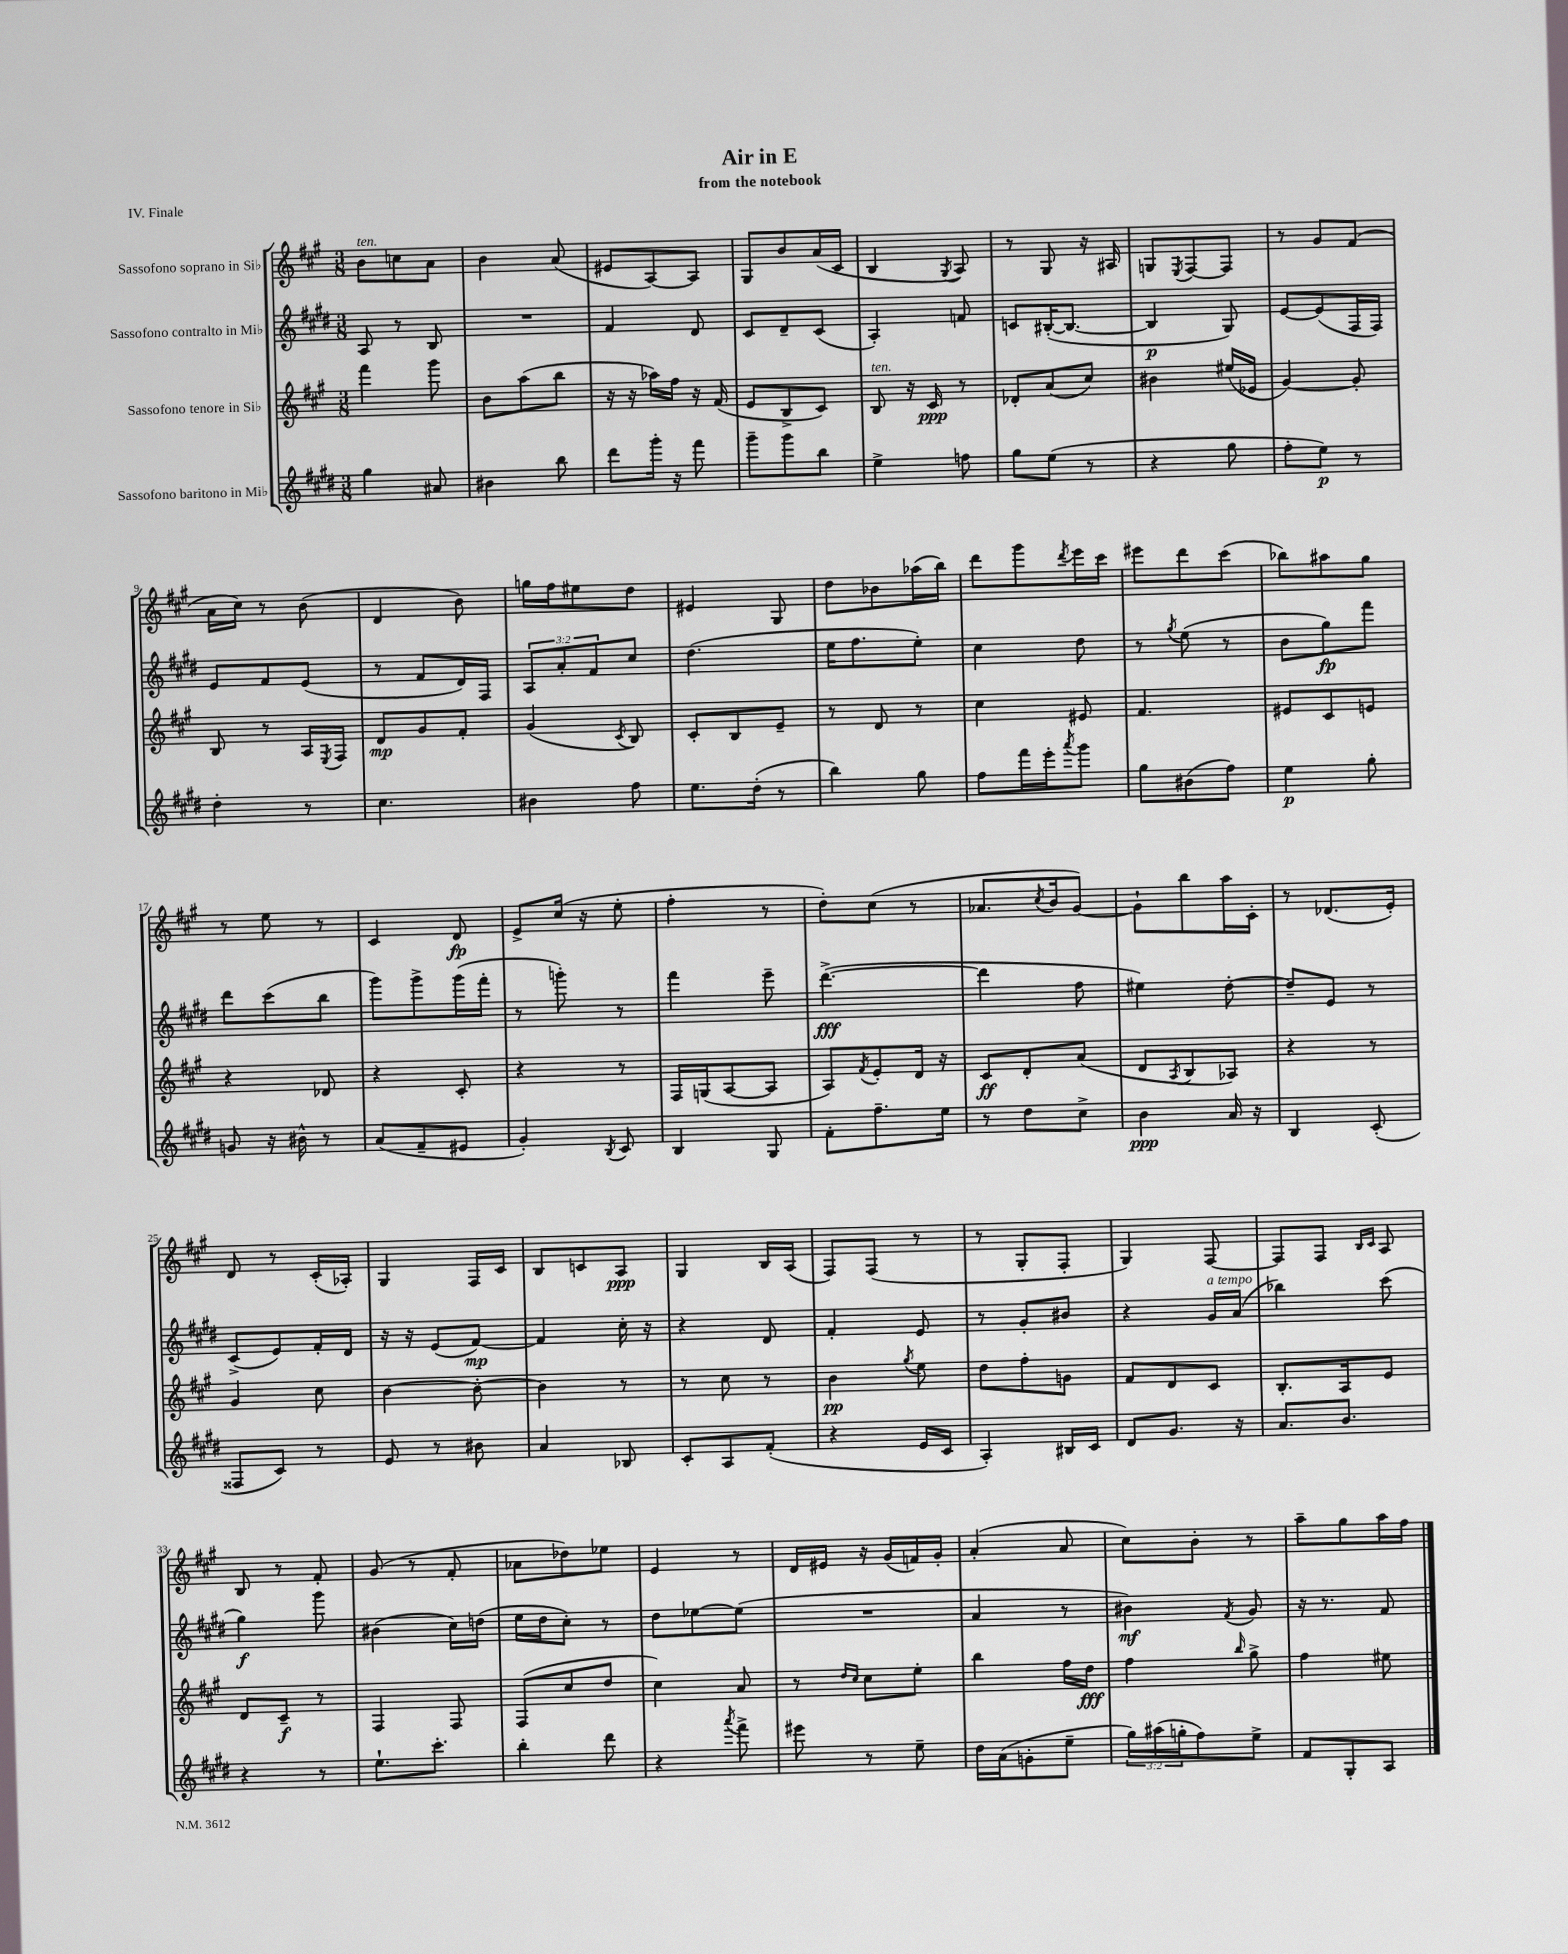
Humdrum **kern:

**kern	**kern	**kern	**kern
*staff4	*staff3	*staff2	*staff1
*clefG2	*clefG2	*clefG2	*clefG2
*k[f#c#g#d#]	*k[f#c#g#]	*k[f#c#g#d#]	*k[f#c#g#]
*M3/8	*M3/8	*M3/8	*M3/8
4gg#\	4fff#\	8A/	8b\L
.	.	8r	8cc\
8a#/	8ggg#\	8B/	8a\J
=	=	=	=
4b#\	8b\L	4.r	4b\
.	(8aa\	.	.
8bb\	8bb\J	.	(8a/
=	=	=	=
8ddd#\L	16r	4f#/	8e#/L
.	16r	.	.
16ggg#'\Jk	16aa-\LL)	.	[8A/)
16r	16ff#\JJ	.	.
8fff#\	16r	8d#/	8A/]J
.	(16f#/	.	.
=	=	=	=
8ggg#~\L	8e/L	8c#/L	8G#/L
8ggg#\	8B^/	8d#~/	8b/
8bb\J	8c#/J)	(8c#/J	(16a/L
.	.	.	16c#/JJ
=	=	=	=
4ee^\	8B/	4A'/)	4B/
.	16r	.	.
.	16c#/	.	.
.	.	.	8qG#/
8ff\	8r	8f/	8A/)
=	=	=	=
8gg#\L	8d-'/L	8c/L	8r
(8ee\J	(8a/	([16B#'/K	8G#/
.	.	8.B#/_J	.
8r	8cc#/J)	.	16r
.	.	.	16A#/
=	=	=	=
4r	4b#\	4B#/]	8G/L
.	.	.	8qE/
.	.	.	[8F#/
8gg#\	(16ee#/LL	8G#/)	8F#/]J
.	16e-/JJ	.	.
=	=	=	=
8ff#'\L	[4g#/)	[8e/L	8r
8ee\J)	.	(8e/]	8g#/L
8r	8g#'/]	16F#/L	(8f#/J
.	.	16F#/JJ)	.
=	=	=	=
4dd#'\	8B/	8e/L	16a\LL
.	.	.	16cc#\JJ)
.	8r	8f#/	8r
8r	16A/LL	(8e/J	(8b\
.	8qE/	.	.
.	16F#/JJ	.	.
=	=	=	=
4.cc#\	8d/L	8r	4d/
.	8g#/	8f#/L	.
.	8f#'/J	16d#/L)	8b\)
.	.	16F#/JJ	.
=	=	=	=
4b#\	(4g#/	12A/L	16gg\LL
.	.	.	16ff#\J
.	.	12a'/	.
.	.	.	8ee#\
.	.	12f#/	.
.	8qc#/	.	.
8ff#\	8B/)	8cc#/J	8dd\J
=	=	=	=
8.ee\L	8c#'/L	(4.dd#\	4e#/
.	8B/	.	.
(16dd#'\Jk	.	.	.
8r	8e~/J	.	8G#/
=	=	=	=
4bb\)	8r	16ee\LK	8dd\L
.	.	8.ff#\	.
.	8d/	.	8b-\
8gg#\	8r	8ee'\J)	(16aa-\L
.	.	.	16bb\JJ)
=	=	=	=
8ff#\L	4cc#\	4cc#\	8ddd\L
16fff#\L	.	.	8ggg#\
16eee'\J	.	.	.
8qaaa/	.	.	8qddd/
8ggg#\J	8e#/	8dd#\	16eee\L
.	.	.	16ccc#\JJ
=	=	=	=
8gg#\L	4.f#/	8r	8eee#\L
.	.	8qgg#/	.
(8b#\	.	(8ee\	8ddd\
8ff#\J)	.	8r	(8ccc#\J
=	=	=	=
4ee\	8e#/L	8b\L	8bb-\L)
.	8c#/	8gg#\)	8aa#\
8gg#'\	8e/J	8fff#\J	8gg#\J
=	=	=	=
8g/	4r	8ddd#\L	8r
16r	.	(8ccc#\	8ee\
16b#^^\	.	.	.
8r	8d-/	8bb\J	8r
=	=	=	=
(8a/L	4r	8ggg#\L)	4c#/
8f#~/	.	8ggg#^\	.
8e#/J	8c#'/	(16ggg#\L	8d/
.	.	16fff#'\JJ	.
=	=	=	=
4g#'/)	4r	8r	8e^/L
.	.	8ggg'\)	(16cc#/Jk
.	.	.	16r
8qB/	.	.	.
8c#/	8r	8r	8ee'\
=	=	=	=
4B/	16F#/LL	4fff#\	4ff#'\
.	(16G/J	.	.
.	[8A/	.	.
8G#/	8A/]J	8eee~\	8r
=	=	=	=
8f#'\L	8A/L)	([4.ddd#^\	8dd'\L)
.	8qf#/	.	.
8.ff#~\	8e'/	.	(8cc#\J
.	16d/Jk	.	8r
16ee\Jk	16r	.	.
=	=	=	=
8r	8c#/L	4ddd#\]	8.a-/L
8dd#\L	8d'/	.	.
.	.	.	8qcc#/
.	.	.	16b/k
8cc#^\J	(8a/J	8ff#\	[8g#/J)
=	=	=	=
4b\	8d/L	4ee#\)	8g#`\]L
.	8qA/	.	.
.	8B/	.	8bb\
16a/	8A-/J)	[8dd#'\	16aa\L
16r	.	.	16c#'\JJ
=	=	=	=
4B/	4r	8dd#~/]L	8r
.	.	8e/J	(8.d-/L
(8c#'/	8r	8r	.
.	.	.	16e'/Jk)
=	=	=	=
8F##/L	4g#/	(8c#^/L	8d/
8c#/J)	.	8e/)	8r
8r	8cc#\	16f#'/L	(16c#'/LL
.	.	16d#/JJ	16A-'/JJ)
=	=	=	=
8e/	[4b\	16r	4G#/
.	.	16r	.
8r	.	(8e/L	.
8b#\	8b'\_	[8f#/J)	16F#/LL
.	.	.	16c#/JJ
=	=	=	=
4a/	4b\]	4f#/]	8B/L
.	.	.	8c/
8B-/	8r	16cc#'\	8A/J
.	.	16r	.
=	=	=	=
8c#'/L	8r	4r	4G#/
8A/	8cc#\	.	.
(8f#'/J	8r	8d#/	16B/LL
.	.	.	(16A/JJ
=	=	=	=
4r	4b\	4f#'/	8F#/L)
.	.	.	(8F#/J
.	8qgg#/	.	.
16e/LL	8ee\	8e/	8r
16c#/JJ	.	.	.
=	=	=	=
4A'/)	8dd\L	8r	8r
.	8ff#'\	8g#'/L	8G#'/L
16B#/LL	8g\J	8b#/J	8F#'/J
16c#/JJ	.	.	.
=	=	=	=
8d#/L	8f#/L	4r	4G#/)
8.g#/J	8d/	.	.
.	8c#/J	16g#/LL	[8F#/
16r	.	(16a/JJ	.
=	=	=	=
8.a/L	8.B'/L	4bb-\)	8F#/]L
.	.	.	8F#/J
8.b/J	16A/k	.	.
.	.	.	16qqB/LL
.	.	.	16qqc#/JJ
.	8e/J	(8ccc#\	8A/
=	=	=	=
4r	8d/L	4gg#\)	8B/
.	8c#~/J	.	8r
8r	8r	8ggg#\	8f#'/
=	=	=	=
8.ee`\L	4F#/	(4b#\	(8g#/
.	.	.	8r
8.ccc#'\J	.	.	.
.	8F#/	16cc#\LL)	8f#'/
.	.	(16dd\JJ	.
=	=	=	=
4bb'\	(8F#/L	16ee\LL	8a-\L
.	.	16dd#\J	.
.	8cc#/	8cc#'\J)	8dd-\)
8ddd#\	8dd/J	8r	8ee-\J
=	=	=	=
4r	4cc#\)	8dd#\L	4e/
.	.	[8ee-\	.
8qaaa/	.	.	.
8fff#^\	8a/	(8ee-\]J	8r
=	=	=	=
8eee#\	8r	4.r	16d/LL
.	.	.	16e#/JJ
.	16qqdd/LL	.	.
.	16qqcc#/JJ	.	.
8r	8cc#\L	.	16r
.	.	.	(16g#/LL
8ee~\	8ee'\J	.	16f/)
.	.	.	16g#'/JJ
=	=	=	=
16dd#\LL	4bb\	4a/	(4a'/
(16a\J	.	.	.
8g'\	.	.	.
8ee~\J	16ff#\LL	8r	8a/
.	16dd\JJ	.	.
=	=	=	=
24gg#\LL)	4ff#\	4b#\)	8cc#\L)
(24aa#\	.	.	.
24gg'\J	.	.	.
8ff#\)	.	.	8b'\J
.	16qqbb/	8qf#/	.
8ee^\J	8gg#^\	8g#/	8r
=	=	=	=
8f#/L	4ff#\	16r	8aa~\L
.	.	8.r	.
8G#'/	.	.	8gg#\
8A/J	8ee#\	8f#/	16aa\L
.	.	.	16ff#\JJ
==	==	==	==
*-	*-	*-	*-
